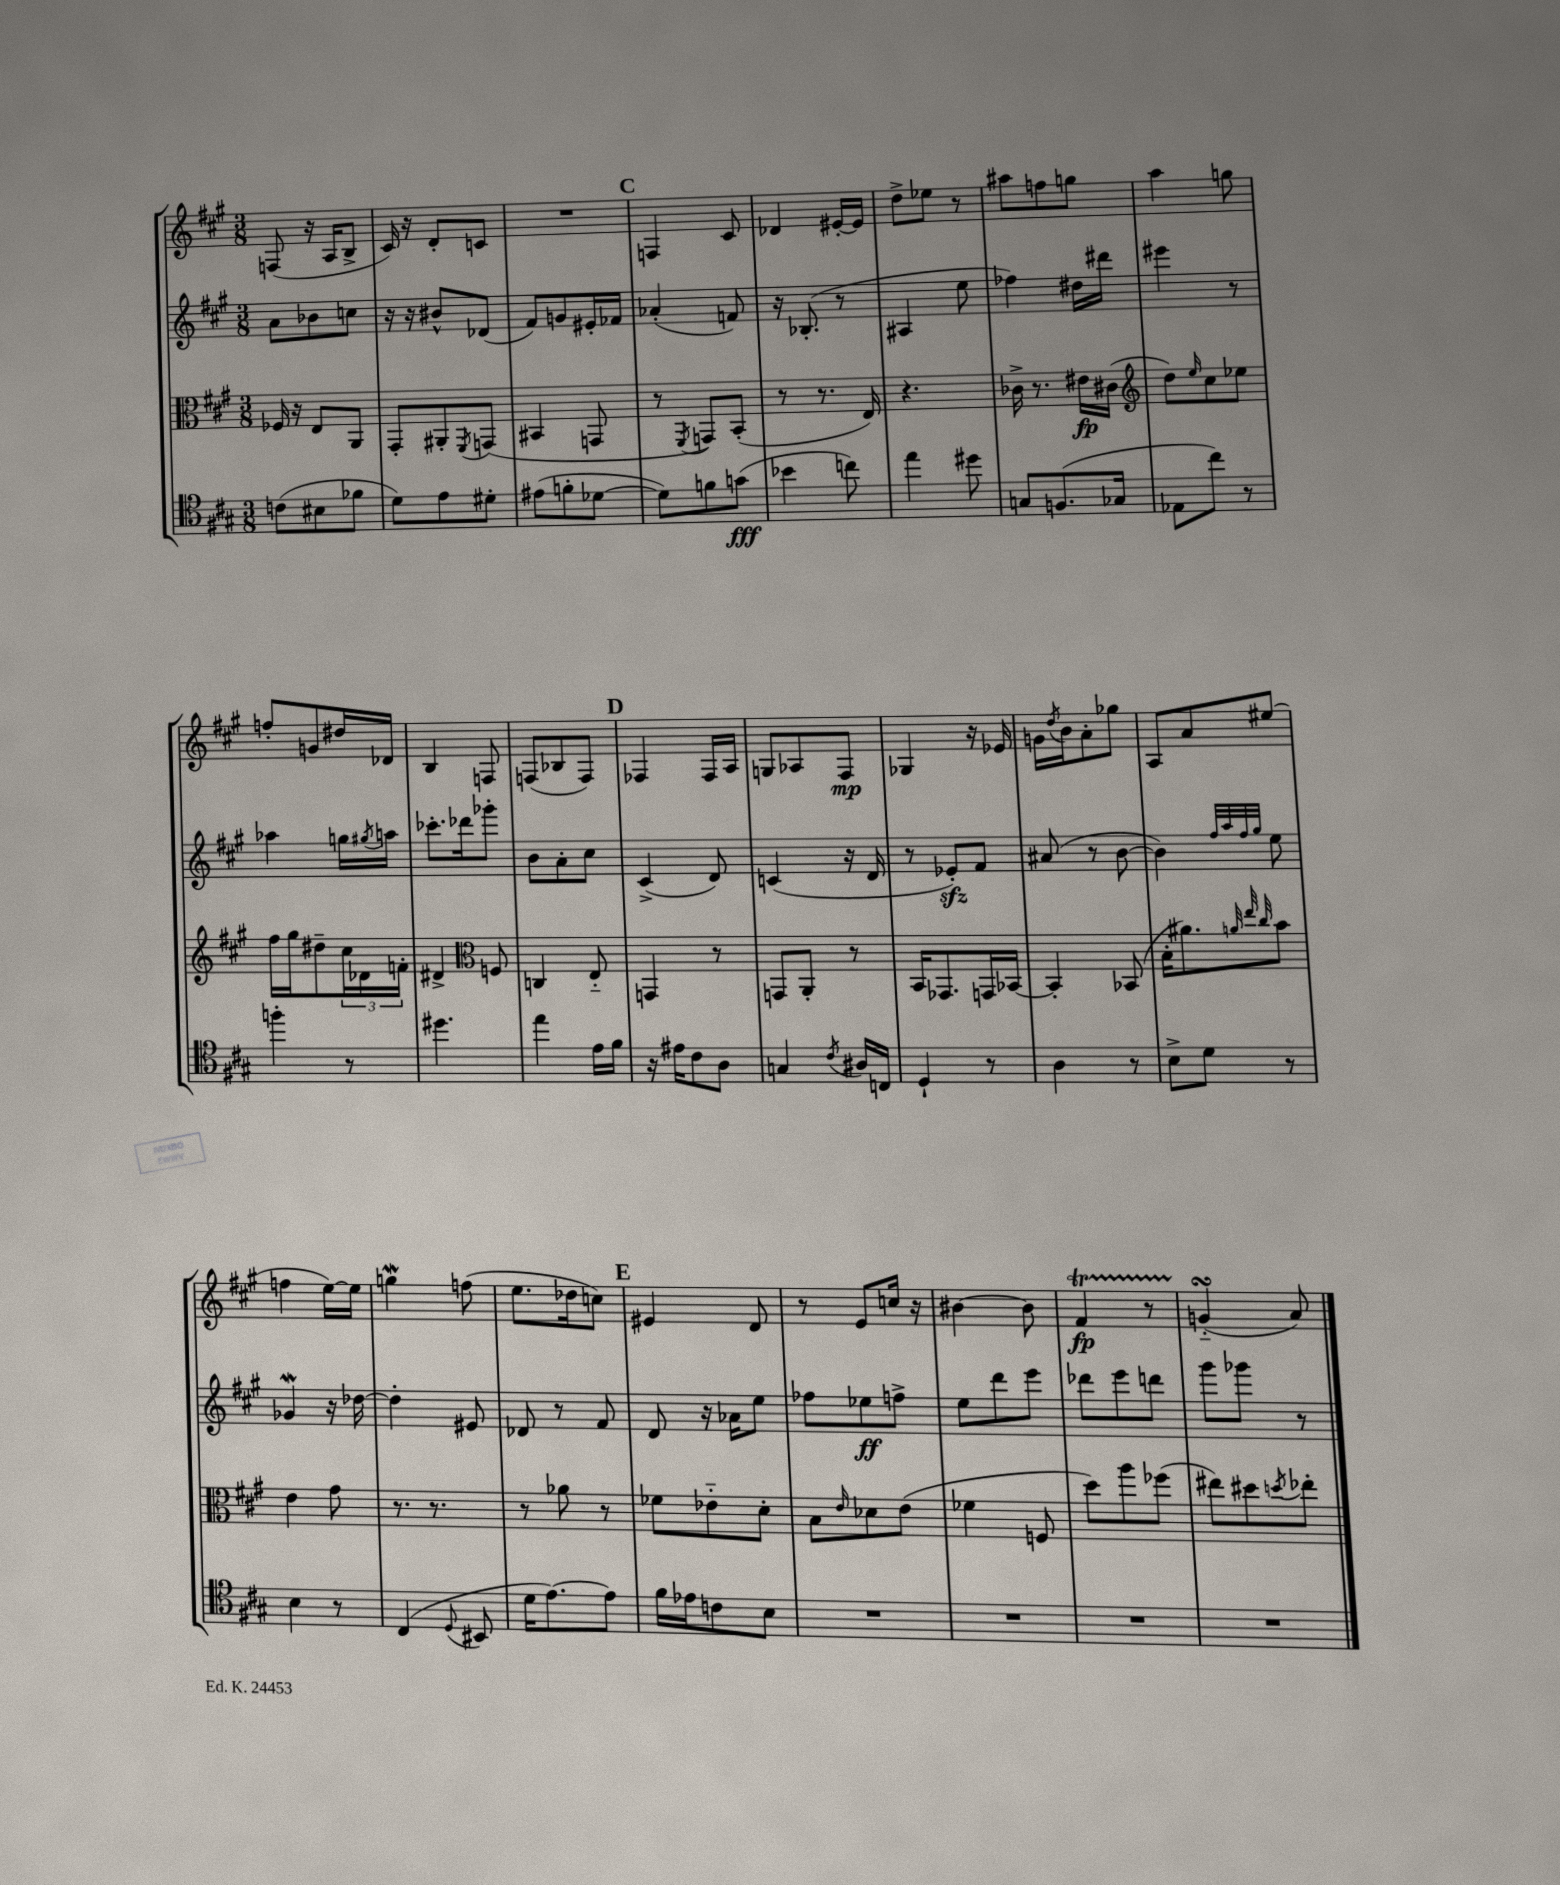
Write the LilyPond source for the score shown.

<<
\new StaffGroup <<
\new Staff = "s0" {
    \clef treble \key a \major \numericTimeSignature \time 3/8
    f8( r16 a16 b8-> |
    cis'16) r16 d'8-. c'8 |
    R4. |
    \mark \markup { \bold "C" } f4 cis'8 |
    des'4 eis'16~-. eis'16 |
    d''8-> ees''8 r8 |
    ais''8 f''8 g''8 |
    a''4 g''8 |
    f''8-. g'8 dis''16 des'16 |
    b4 f8 |
    f8( bes8 f8) |
    \mark \markup { \bold "D" } fes4 fes16 a16 |
    g8 aes8 fis8\mp |
    ges4 r16 ees'16 |
    g'16 \acciaccatura { d''8 } b'16 a'8-. ges''8 |
    a8 a'8 eis''8( |
    f''4 e''16~) e''16 |
    g''4\mordent f''8( |
    e''8. des''16 c''8) |
    \mark \markup { \bold "E" } eis'4 d'8 |
    r8 e'8 c''16 r16 |
    bis'4~ bis'8 |
    fis'4\startTrillSpan\fp r8 |
    g'4-_\turn\stopTrillSpan( a'8) \bar "|." |
}
\new Staff = "s1" {
    \clef treble \key a \major \numericTimeSignature \time 3/8
    a'8 bes'8 c''8 |
    r16 r16 bis'8-^ des'8( |
    fis'8) g'8 eis'16-. fes'16 |
    \mark \markup { \bold "C" } aes'4-.( f'8) |
    r16 bes8.-.( r8 |
    ais4 e''8 |
    fes''4) dis''16 dis'''16 |
    eis'''4 r8 |
    aes''4 g''16 \acciaccatura { gis''8 } a''16 |
    ces'''8.-. des'''16 ges'''8-. |
    b'8 a'8-. cis''8 |
    \mark \markup { \bold "D" } cis'4->( d'8) |
    c'4( r16 d'16 |
    r8 ees'8-.\sfz) fis'8 |
    ais'8( r8 b'8~ |
    b'4) \grace { fis''32 a''32 fis''32 gis''32 } e''8 |
    ges'4\mordent r16 des''16~ |
    des''4-. eis'8 |
    des'8 r8 fis'8 |
    \mark \markup { \bold "E" } d'8 r16 aes'16 e''8 |
    fes''8 ees''8\ff f''8-> |
    e''8 d'''8 e'''8 |
    des'''8 e'''8 d'''8 |
    gis'''8 ges'''8 r8 \bar "|." |
}
\new Staff = "s2" {
    \clef alto \key a \major \numericTimeSignature \time 3/8
    fes16 r16 e8 a,8 |
    gis,8-. ais,8-. \acciaccatura { fis,8 } g,8( |
    bis,4 g,8 |
    \mark \markup { \bold "C" } r8 \acciaccatura { fis,8 } g,8) b,8-.( |
    r8 r8. e16) |
    r4. |
    ces'16-> r8. eis'16\fp cis'16( |
    \clef treble d''8) \grace { e''16 } cis''8 ees''8 |
    fis''16 gis''16 dis''8-- \tuplet 3/2 { cis''16 des'16 f'16-. } |
    dis'4-> \clef alto f8 |
    c4 e8-_ |
    \mark \markup { \bold "D" } g,4 r8 |
    g,8 a,8-. r8 |
    b,16 ges,8. g,16 bes,16~ |
    bes,4-. bes,8( |
    b16-. ais'8.) \grace { a'32 e''32 cis''32 } b'8 |
    e'4 gis'8 |
    r8. r8. |
    r8 aes'8 r8 |
    \mark \markup { \bold "E" } fes'8 ees'8-_ d'8-. |
    b8 \grace { e'16 } des'8 e'8( |
    fes'4 f8 |
    d''8) a''8 fes''8( |
    eis''8) dis''8 \acciaccatura { d''8 } ees''8-. \bar "|." |
}
\new Staff = "s3" {
    \clef tenor \key a \major \numericTimeSignature \time 3/8
    c'8( bis8 fes'8 |
    d'8) e'8 dis'8-. |
    eis'8( f'8-. des'8~ |
    \mark \markup { \bold "C" } des'8) f'8 g'8\fff( |
    bes'4 c''8) |
    e''4 dis''8 |
    g8 f8.( ges16 |
    ees8 cis''8) r8 |
    f''4-. r8 |
    dis''4. |
    e''4 e'16 fis'16 |
    \mark \markup { \bold "D" } r16 eis'16 cis'8 a8 |
    g4 \acciaccatura { cis'8 } ais16 c16 |
    d4-! r8 |
    a4 r8 |
    b8-> d'8 r8 |
    b4 r8 |
    cis4( \appoggiatura { d8 } bis,8 |
    d'16 e'8.~) e'8 |
    \mark \markup { \bold "E" } fis'16 ees'16 c'8 b8 |
    R4. |
    R4. |
    R4. |
    R4. \bar "|." |
}
>>
>>
\layout { \context { \Score \remove "Bar_number_engraver" } }
